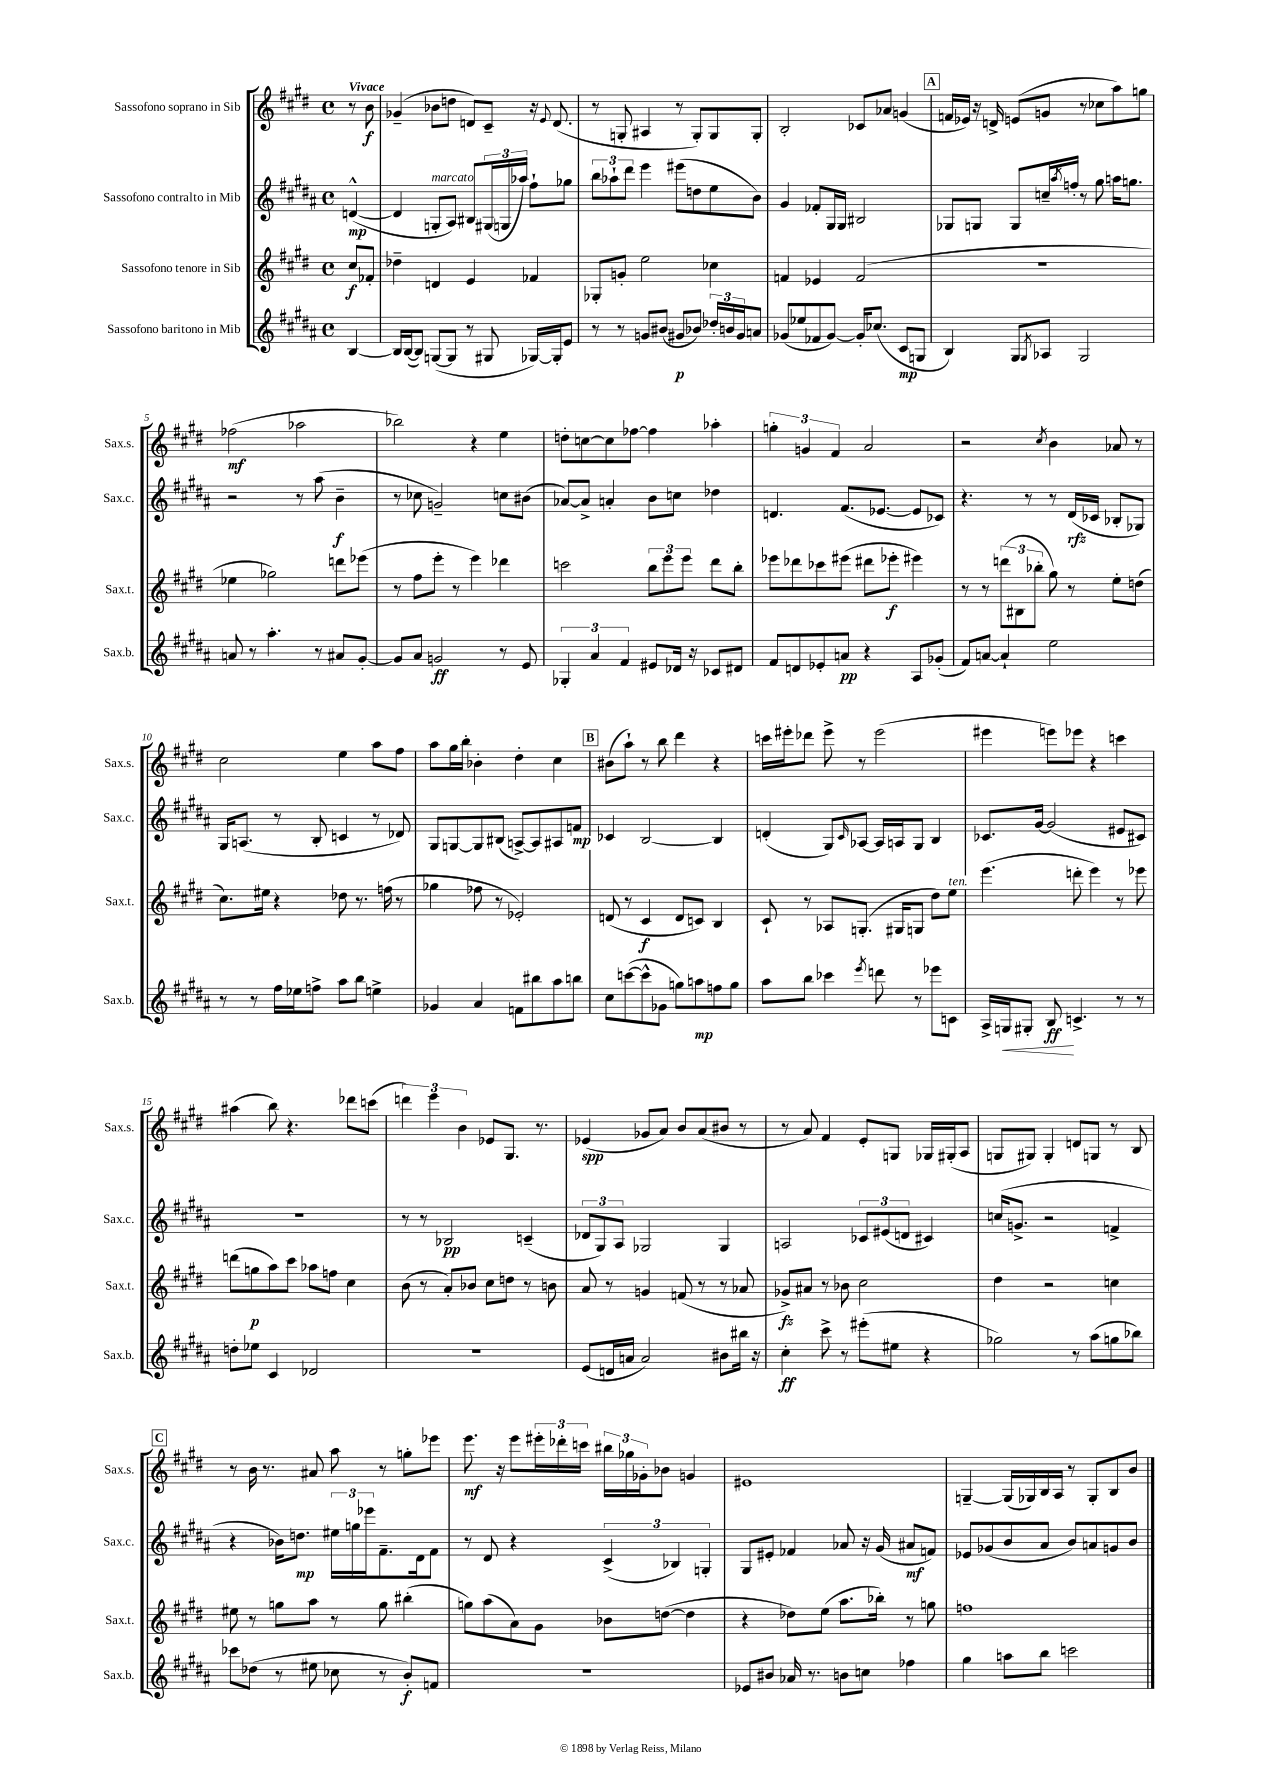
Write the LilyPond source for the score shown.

<<
\new StaffGroup <<
\new Staff = "s0" \with { instrumentName = "Sassofono soprano in Sib" shortInstrumentName = "Sax.s." } {
    \clef treble \key e \major \defaultTimeSignature \time 4/4 \partial 4 \tempo "Vivace"
    r8 b'8\f |
    ges'4--( bes'8 d''8 d'8) cis'8-- r16 \appoggiatura { e'8 } d'8.( |
    r8 g8-. ais4 r8 g8-.) g8 g8-. |
    b2-. ces'8 aes'8 g'4( |
    \mark \markup { \box "A" } f'16 ees'16) r16 d'16-> e'8( g'8 r8 ces''8 a''8) g''8 |
    fes''2\mf( aes''2 |
    bes''2) r4 e''4 |
    d''8-. c''8~ c''8 fes''8~ fes''4 aes''4-. |
    \tuplet 3/2 { g''4-. g'4 fis'4 } a'2 |
    r2 \acciaccatura { cis''8 } b'4 aes'8 r8 |
    cis''2 e''4 a''8 fis''8 |
    a''8 gis''16 b''16-. bes'4-. dis''4-. cis''4 |
    \mark \markup { \box "B" } bis'8( a''8-!) r8 b''8 dis'''4 r4 |
    c'''16 eis'''16-. des'''8 eis'''8-> r8 eis'''2( |
    eis'''4 e'''8) ees'''8 r4 c'''4 |
    ais''4( b''8) r4. des'''8 c'''8( |
    \tuplet 3/2 { d'''4) e'''4 b'4 } ees'8 gis8. r8. |
    ees'4\spp( ges'8 a'8) b'8 a'8( bis'8 r8 |
    r8 a'8) fis'4 e'8-. g8 ges16 gis16-.( a8 |
    g8 gis8) gis4-. d'8 g8 r8 b8 |
    \mark \markup { \box "C" } r8 b'16 r8. ais'8 a''8 r8 g''8-. ees'''8 |
    e'''8.\mf r16 e'''8 \tuplet 3/2 { eis'''16-. des'''16-. c'''16 } \tuplet 3/2 { bis''16 ges''16 ges'16-. } bes'8 g'4 |
    eis'1 |
    g4~-- g16( ges16) b16 a16 r8 ges8-. b8 b'8 \bar "|." |
}
\new Staff = "s1" \with { instrumentName = "Sassofono contralto in Mib" shortInstrumentName = "Sax.c." } {
    \clef treble \key b \major \defaultTimeSignature \time 4/4 \partial 4
    d'4~-^\mp( |
    d'4 g8-.^\markup { \italic "marcato" } ais8) bis8 \tuplet 3/2 { gis16( g16 aes''16) } fis''8-! ges''8 |
    \tuplet 3/2 { b''8 aes''8-! dis'''8 } e'''4 eis'''8( d''8 e''8 b'8) |
    gis'4 fes'8-. gis16 gis16 bis2 |
    \mark \markup { \box "A" } ges8 g8 g8 c''16-- \acciaccatura { ais''8 } f''16-. r8 gis''8 a''16 g''8. |
    r2 r8 ais''8( b'4--\f |
    r8 ces''8 g'2--) c''8 bis'8( |
    aes'8~) aes'8-> a'4-. b'8 c''8 des''4 |
    d'4. fis'8.( ees'8.~ ees'8 ces'8) |
    r4. r8 r8 dis'16\rfz( ces'16 bes8-. ges8) |
    gis16 a8.( r8 b8-. c'4 r8 des'8) |
    gis8 g8~ g8 bis8( a8~->) a8 ais8 f'8\mp |
    \mark \markup { \box "B" } ces'4 b2~ b4 |
    d'4-.( gis8) \grace { cis'16 } aes8~ aes16 a16 gis8 b4 |
    ces'8. gis'16~ gis'2( eis'8 cis'8) |
    r1 |
    r8 r8 bes2\pp c'4--( |
    \tuplet 3/2 { des'8 gis8) ais8 } ges2 ges4 |
    a2 \tuplet 3/2 { ces'8 eis'8( d'8 } cis'4) |
    c''16( g'8.-> r2 f'4-> |
    \mark \markup { \box "C" } r4 bes'16) d''8.\mp \tuplet 3/2 { eis''16 g''16 ees'''16 } fis'8.-- dis'16 fis'8 |
    r8 dis'8 r4 \tuplet 3/2 { cis'4->( bes4) g4-. } |
    gis8 eis'8-. fes'4 aes'8 r16 gis'16( ais'8\mf f'8) |
    ees'8 ges'8( b'8 ais'8 b'8) a'8 g'8 b'8 \bar "|." |
}
\new Staff = "s2" \with { instrumentName = "Sassofono tenore in Sib" shortInstrumentName = "Sax.t." } {
    \clef treble \key e \major \defaultTimeSignature \time 4/4 \partial 4
    cis''8\f fes'8-. |
    des''4-- d'4 e'4 fes'4 |
    ges8-. g'8-. e''2 ces''4 |
    f'4 ees'4 f'2( |
    \mark \markup { \box "A" } R1 |
    ees''4 ges''2) d'''8 ees'''8( |
    r8 fis''8 e'''8-. r8 e'''4) des'''4 |
    c'''2 \tuplet 3/2 { b''8 e'''8 e'''8 } dis'''8 b''8-. |
    ees'''8 des'''8 ces'''8 eis'''8( dis'''8 ees'''8-.\f eis'''4) |
    r8 r8 \tuplet 3/2 { d'''8( bis8 bes''8-. } gis''8) r8 e''8-. d''8( |
    cis''8.) eis''16 r4 des''8 r8. f''16( r8 |
    ges''4 fes''8 r8 ees'2-.) |
    \mark \markup { \box "B" } d'8( r8 cis'4\f d'8 c'8) b4 |
    cis'8-! r8 aes8 g8.-.( gis16 g8 dis''8) e''8^\markup { \italic "ten." } |
    e'''4.( d'''8-. e'''4) r8 ees'''8 |
    d'''8( g''8\p a''8) cis'''8 aes''8 f''8 cis''4 |
    b'8( r8 a'8-.) bes'8 cis''8 d''8 r8 b'8 |
    a'8 r8 g'4 f'8( r8 r8 aes'8 |
    ges'8->\fz) ais'8 r8 bes'8 cis''2 |
    dis''4 r2 c''4 |
    \mark \markup { \box "C" } eis''8 r8 g''8 a''8 r8 g''8 bis''4-.( |
    g''8) a''8( a'8) gis'8 bes'8 d''8~( d''4 |
    r4 des''8) e''8( a''8. bes''16-.) r8 g''8 |
    f''1 \bar "|." |
}
\new Staff = "s3" \with { instrumentName = "Sassofono baritono in Mib" shortInstrumentName = "Sax.b." } {
    \clef treble \key b \major \defaultTimeSignature \time 4/4 \partial 4
    b4~ |
    b16 b16~( b8) g8~( g8 r8 gis8 ges16~) ges16-. e'8 |
    r8 r8 g'8 bis'8( gis'8\p bes'8) \tuplet 3/2 { des''16-. b'16 gis'16 } a'8 |
    ges'8( ees''8 fes'8 ges'8~) ges'16-. ces''8.( cis'8\mp g8 |
    \mark \markup { \box "A" } b4) gis8 \acciaccatura { gis8 } aes8 gis2 |
    a'8 r8 ais''4.-. r8 ais'8 gis'8~-. |
    gis'8 ais'8 g'2\ff r8 e'8 |
    \tuplet 3/2 { ges4-. ais'4 fis'4 } eis'8 des'16 r16 ces'8 dis'8 |
    fis'8 d'8 ees'8-. a'8\pp r4 ais8 ges'8-.( |
    fis'8) a'8~ a'4-! e''2 |
    r8 r8 fis''16 ees''16 f''8-> ais''8 b''8 e''4-> |
    ges'4 ais'4 f'8 bis''8 ais''8 b''8 |
    \mark \markup { \box "B" } cis''8 c'''8~( c'''8-^ ges'8 g''8) a''8\mp f''8 g''8 |
    ais''8 b''8 ces'''4 \acciaccatura { e'''8 } d'''8 r8 ees'''8 c'8 |
    ais16-> g16\< gis8-. b8\ff\! c'4.-> r8 r8 |
    d''8-. ees''8 cis'4 des'2 |
    r1 |
    e'8( d'16 a'16 a'2) bis'8 bis''16 r16 |
    cis''4-.\ff cis'''8-> r8 eis'''8-.( eis''8 r4 |
    ges''2) r8 ais''8( g''8 bes''8) |
    \mark \markup { \box "C" } ces'''8 des''8( r8 eis''8 ces''8 r8 b'8-.\f) f'8 |
    R1 |
    ees'8 bis'8 aes'16 r8. b'8 c''8 fes''4 |
    gis''4 a''8 b''8 c'''2 \bar "|." |
}
>>
>>
